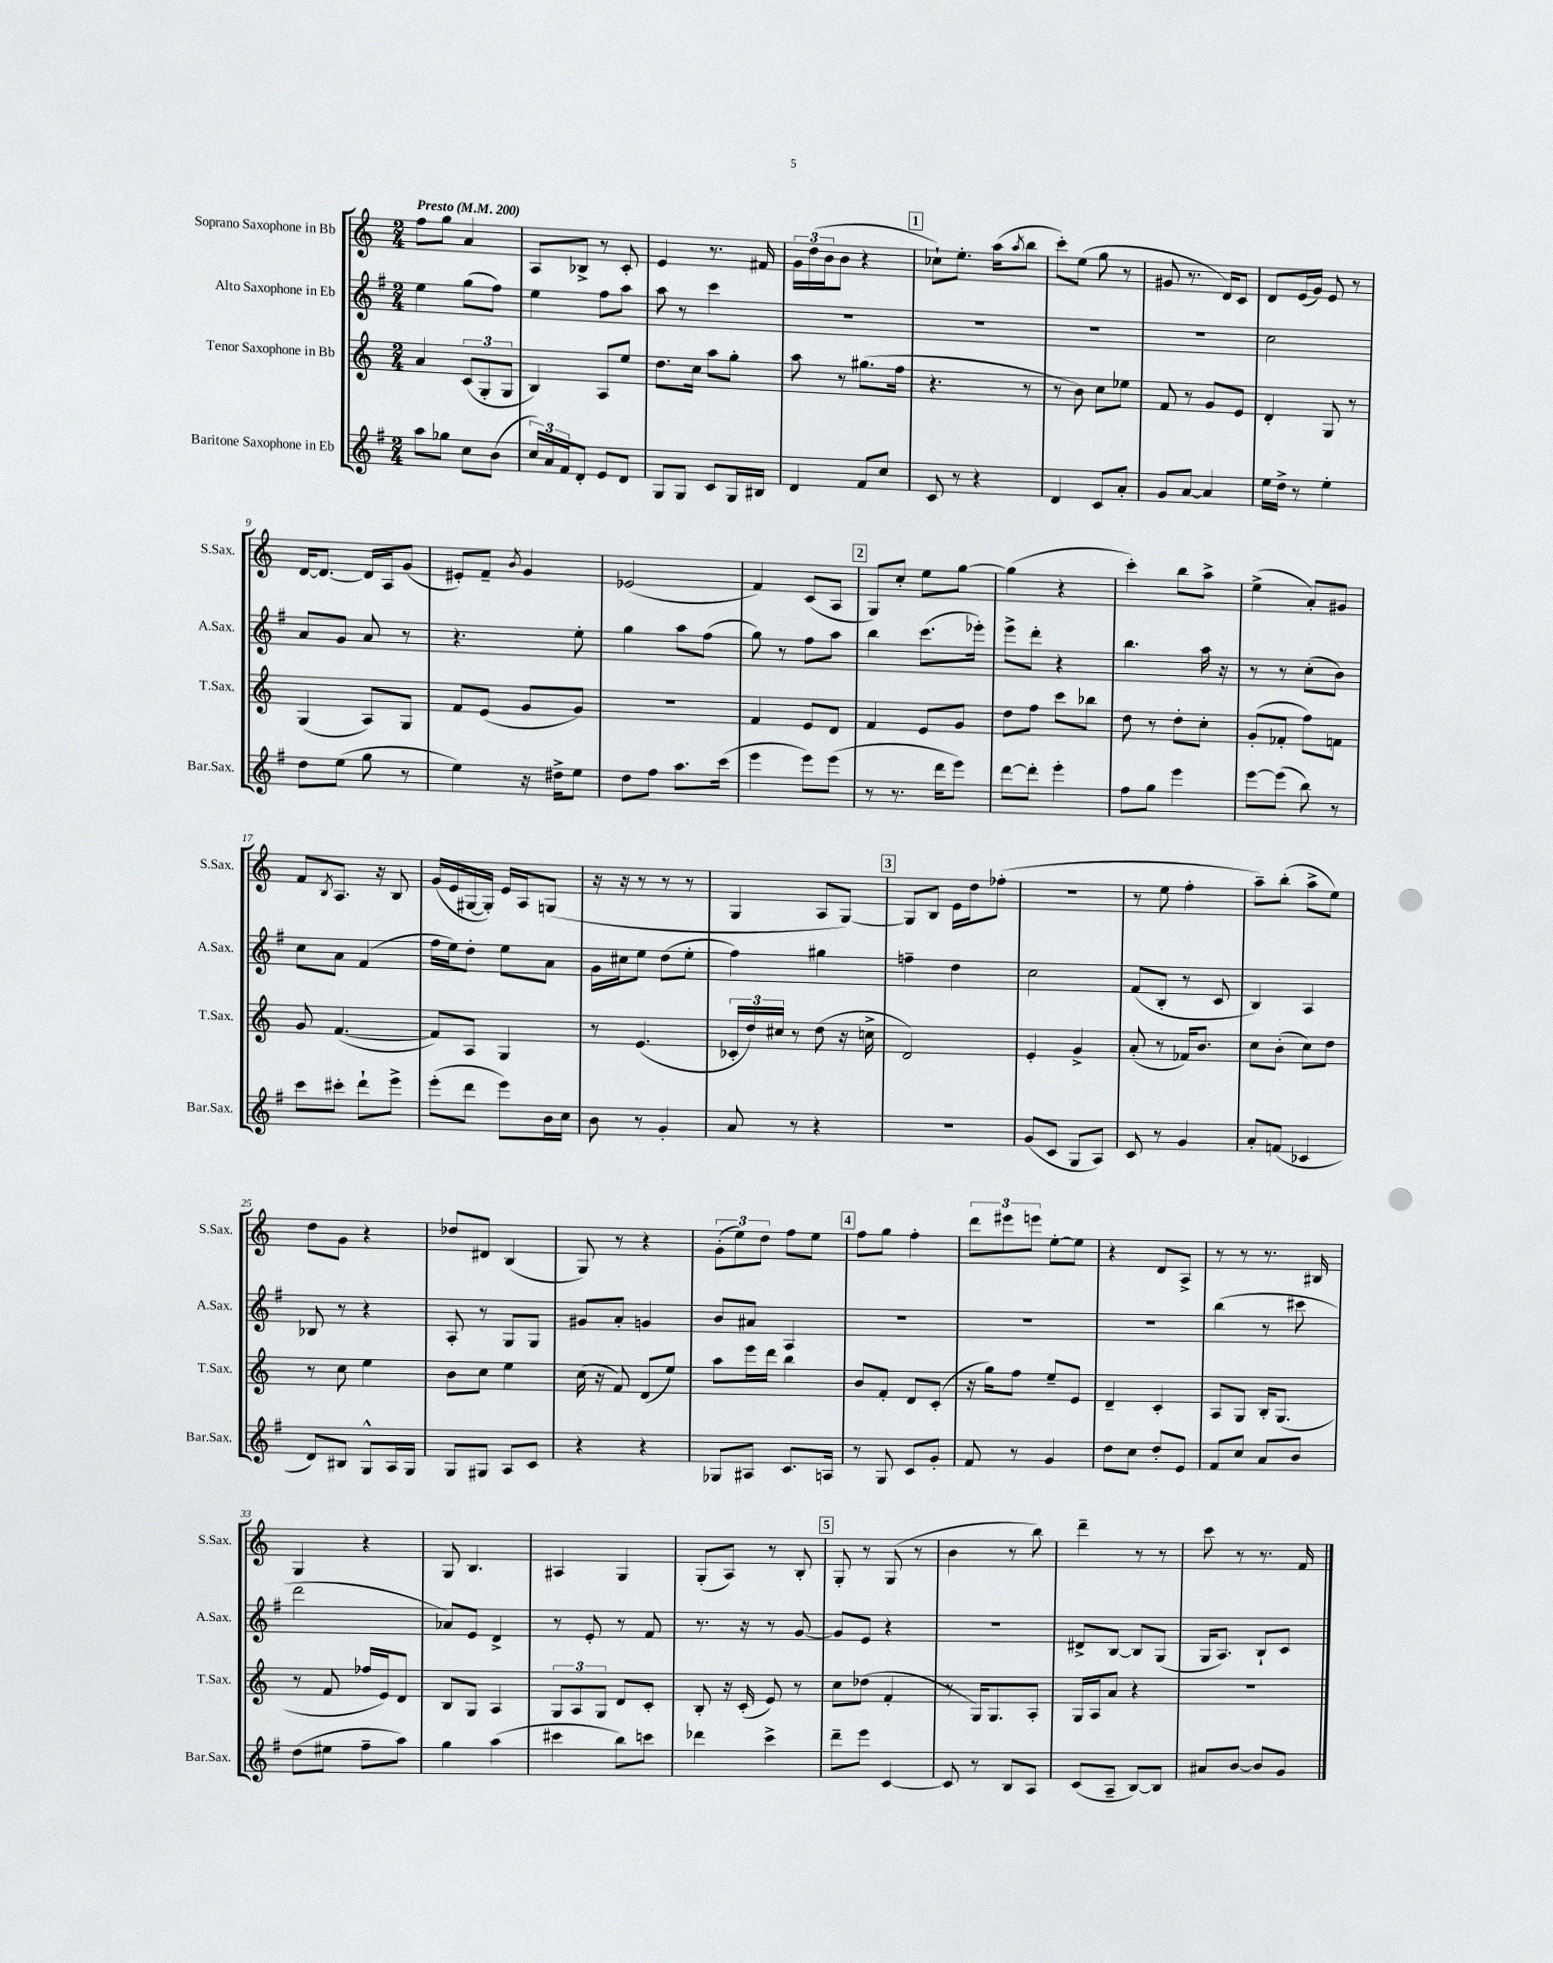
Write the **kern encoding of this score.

**kern	**kern	**kern	**kern
*staff4	*staff3	*staff2	*staff1
*clefG2	*clefG2	*clefG2	*clefG2
*k[f#]	*k[]	*k[f#]	*k[]
*M2/4	*M2/4	*M2/4	*M2/4
*MM200	*MM200	*MM200	*MM200
8aa\L	4a/	4ee\	8ff\L
8gg-\J	.	.	8gg\J
8cc\L	(12c/L	(8gg\L	4a/
.	12G'/	.	.
(8b\J	.	8ff#\J)	.
.	12G/J	.	.
=	=	=	=
24cc/LL)	4B/)	4ee\	8A/L
24a/	.	.	.
24f#/J	.	.	.
8d'/J	.	.	8B-^/J
8e/L	8A/L	8ff#\L	8r
8d/J	8ee/J	8aa\J	8c'/
=	=	=	=
8G/L	8.dd\L	8aa\	4e/
8G/J	.	8r	.
.	16cc\Jk	.	.
8c/L	8aa\L	4ccc\	8.r
16G/L	8gg'\J	.	.
16B#/JJ	.	.	16f#/
=	=	=	=
4d/	8aa\	2r	24g\LL
.	.	.	(24dd\
.	.	.	24b\J
.	8r	.	8b\J
8f#/L	(8.gg#\L	.	4r
8cc/J	.	.	.
.	16ff\Jk	.	.
=	=	=	=
8c/	4.r	2r	8cc-`\L)
8r	.	.	8.ee'\J
4r	.	.	.
.	.	.	(16aa\LK
.	.	.	8qaa/
.	8r	.	8bb\J
=	=	=	=
4d/	8r	2r	8ccc'\L)
.	8b\)	.	(8ee\J
8c/L	8cc\L	.	8gg\
8a'/J	8ee-\J	.	8r
=	=	=	=
8g/L	8f/	2r	8g#/
[8a/J	8r	.	8.r
4a/]	8g/L	.	.
.	.	.	16d/LK)
.	8e/J	.	8c/J
=	=	=	=
16ee\LL	4d'/	2cc\	8d/L
16dd^\JJ	.	.	.
8r	.	.	(16e/L
.	.	.	16g/JJ)
4ee'\	8G/	.	8e/
.	8r	.	8r
=	=	=	=
8dd\L	(4G/	8a/L	[16d/LK
.	.	.	8.d/_J
(8ee\J	.	8g/J	.
8gg\	8A/L)	8a/	16d/]LL
.	.	.	16A/J
8r	8G/J	8r	(8g/J
=	=	=	=
4ee\)	8f/L	4.r	8e#'/L)
.	(8e/J	.	8f~/J
.	.	.	8qb/
16r	8g/L	.	4g/
16dd#^\LK	.	.	.
8ee\J	8g/J)	8ee'\	.
=	=	=	=
8dd\L	2r	4gg\	(2e-/
8ff#\J	.	.	.
8.aa\L	.	8aa\L	.
.	.	(8ff#\J	.
(16ccc\Jk	.	.	.
=	=	=	=
4eee\	4f/	8gg\)	4f/)
.	.	8r	.
8eee\L)	8e/L	8ff#\L	(8c/L
(8eee\J	8d/J	8aa\J	8A/J
=	=	=	=
8r	4f/	4bb\	8G/L)
8.r	.	.	8cc'/J
.	8e/L	(8.ccc\L	8ee\L
16ddd\LK	.	.	.
8eee\J)	8g/J	.	[8gg\J
.	.	16eee-'\Jk)	.
=	=	=	=
[8ddd\L	8dd\L	8eee^\L	(4gg\]
8ddd'\]J	8ff\J	8ddd'\J	.
4eee'\	8ccc\L	4r	4r
.	8bb-\J	.	.
=	=	=	=
8ff#\L	8dd\	4.bb\	4ccc'\)
8gg\J	8r	.	.
4eee\	8dd'\L	.	8bb\L
.	8cc'\J	16aa\	8aa^\J
.	.	16r	.
=	=	=	=
[8eee\L	(8g'/L	8r	(4ee^\
(8eee\]J	8f-'/J	8r	.
8bb\)	8ff\L)	(8cc'\L	8a'/L)
8r	8f\J	8b\J)	8g#/J
=	=	=	=
8ccc\L	8g/	8cc\L	8f/L
.	.	.	8qB/
8ccc#'\J	([4.f/	8a\J	8.A/J
8ddd`\L	.	(4f#/	.
.	.	.	16r
8eee^\J	.	.	8B/
=	=	=	=
(8eee'\L	8f/]L)	16ff#\LL	(16g/LL
.	.	16ee\J)	16e/
8ddd\J	8A/J	8dd'\J	[16G#/
.	.	.	16G#'/]JJ)
8eee\L)	4G/	8ee\L	16e/LL
.	.	.	16A/J
16b\L	.	8a\J	(8G/J
16cc\JJ	.	.	.
=	=	=	=
8b\	8r	16g\LL	16r
.	.	16cc#\J	16r
8r	(4.e/	8ee\J	8r
4g'/	.	(8dd\L	8r
.	.	8ee'\J	8r
=	=	=	=
8a/	24c-'/LL	4ff#\)	4G/
.	24dd/)	.	.
.	24cc#/JJ	.	.
8r	8r	.	.
4r	(8dd\	4gg#\	8A/L
.	16r	.	[8G/J)
.	16cc^\	.	.
=	=	=	=
2r	2d/)	4ff~\	8G/]L
.	.	.	8B/J
.	.	4dd\	16e\LL
.	.	.	16dd\J
.	.	.	(8ff-'\J
=	=	=	=
(8g/L	4e'/	2cc\	2r
8c/J	.	.	.
8G/L	4g^/	.	.
8A/J)	.	.	.
=	=	=	=
8c/	(8a'/	(8f#/L	8r
8r	8r	8B'/J	8ee\
4g/	16f-/LK)	8r	4ff'\
.	8.b/J	.	.
.	.	8c/	.
=	=	=	=
8a'/L	8cc\L	4B/)	8aa~\L)
(8f/J	(8b'\J	.	(8bb'\J
4c-/	8cc\L)	4A/	8aa^\L
.	8dd\J	.	8ee\J)
=	=	=	=
8d/L)	8r	8B-/	8dd\L
8B#/J	8cc\	8r	8g\J
8G^^/L	4ee\	4r	4r
16A/L	.	.	.
16G/JJ	.	.	.
=	=	=	=
8G/L	8b\L	8A'/	8dd-/L
8G#/J	8cc\J	8r	8d#/J
8A/L	4ee\	8G/L	(4B/
8c/J	.	8G/J	.
=	=	=	=
4r	(16cc\	8g#/L	8G/)
.	16r	.	.
.	8f/)	8a'/J	8r
4r	(8d/L	4g/	4r
.	8ee/J)	.	.
=	=	=	=
8G-/L	8aa\L	8b/L	(12g'\L
.	.	.	12ee\)
8A#/J	16eee\L	8a#/J	.
.	.	.	12dd\J
.	16ddd\JJ	.	.
8.c/L	4bb\	4A/	8ff\L
.	.	.	8ee\J
16A/Jk	.	.	.
=	=	=	=
8r	8b/L	2r	8ff\L
8G/	8f'/J	.	8gg\J
8c/L	8d/L	.	4ff'\
8g'/J	(8c'/J	.	.
=	=	=	=
8f#/	16r	2r	12ddd\L
.	16gg\LK)	.	.
.	.	.	12eee#\
8r	8ff\J	.	.
.	.	.	12eee\J
4g/	8ee~/L	.	[8ee'\L
.	8e/J	.	8ee\]J
=	=	=	=
8dd\L	4d~/	2r	4r
8cc\J	.	.	.
8dd'/L	4c'/	.	8d/L
8e/J	.	.	8A^/J
=	=	=	=
8f#/L	8A/L	(4bb\	8r
8cc/J	8G/J	.	8r
8a/L	16B'/LK	8r	8.r
.	(8.G/J	.	.
8b/J	.	8ccc#\	.
.	.	.	16B#/
=	=	=	=
(8dd\L	8r	2ddd\	4G/
8ee#\J	8f/	.	.
8ff#~\L	16ff-/LL	.	4r
.	16e/J)	.	.
8aa\J)	8d/J	.	.
=	=	=	=
4gg\	8B/L	8a-/L)	8G/
.	8G/J	8e/J	4.B/
(4aa\	4A/	4d^/	.
=	=	=	=
4ccc#\	12G/L	8r	4A#/
.	12A/	.	.
.	.	8e'/	.
.	12G/J	.	.
8bb\L)	8d/L	8r	4G/
8ccc\J	8c'/J	8f#/	.
=	=	=	=
4ddd-\	8B'/	8.r	(8G'/L
.	16r	.	8A/J)
.	(16c'/	16r	.
4ccc^\	8e/)	8r	8r
.	8r	[8g/	8B'/
=	=	=	=
8ddd~\L	8cc\L	8g/]L	8G'/
8eee\J	(8dd-\J	8e/J	8r
[4c/	4f'/	4r	(8G/
.	.	.	8r
=	=	=	=
8c/]	8r	2r	4b\
8r	16G/LK)	.	.
.	8.G/	.	.
8B/L	.	.	8r
8A/J	8A'/J	.	8bb\)
=	=	=	=
(8c/L	16G/LL	8d#^/L	4ddd~\
.	16A/J	.	.
8A~/J	8a/J	[8B/J	.
[8B/L)	4r	8B/]L	8r
8B/]J	.	(8G/J	8r
=	=	=	=
8a#/L	2r	16G/LK	8ccc\
.	.	8.A/J)	.
[8b/J	.	.	8r
8b/]L	.	8B`/L	8.r
8g/J	.	8c/J	.
.	.	.	16f/
==	==	==	==
*-	*-	*-	*-
